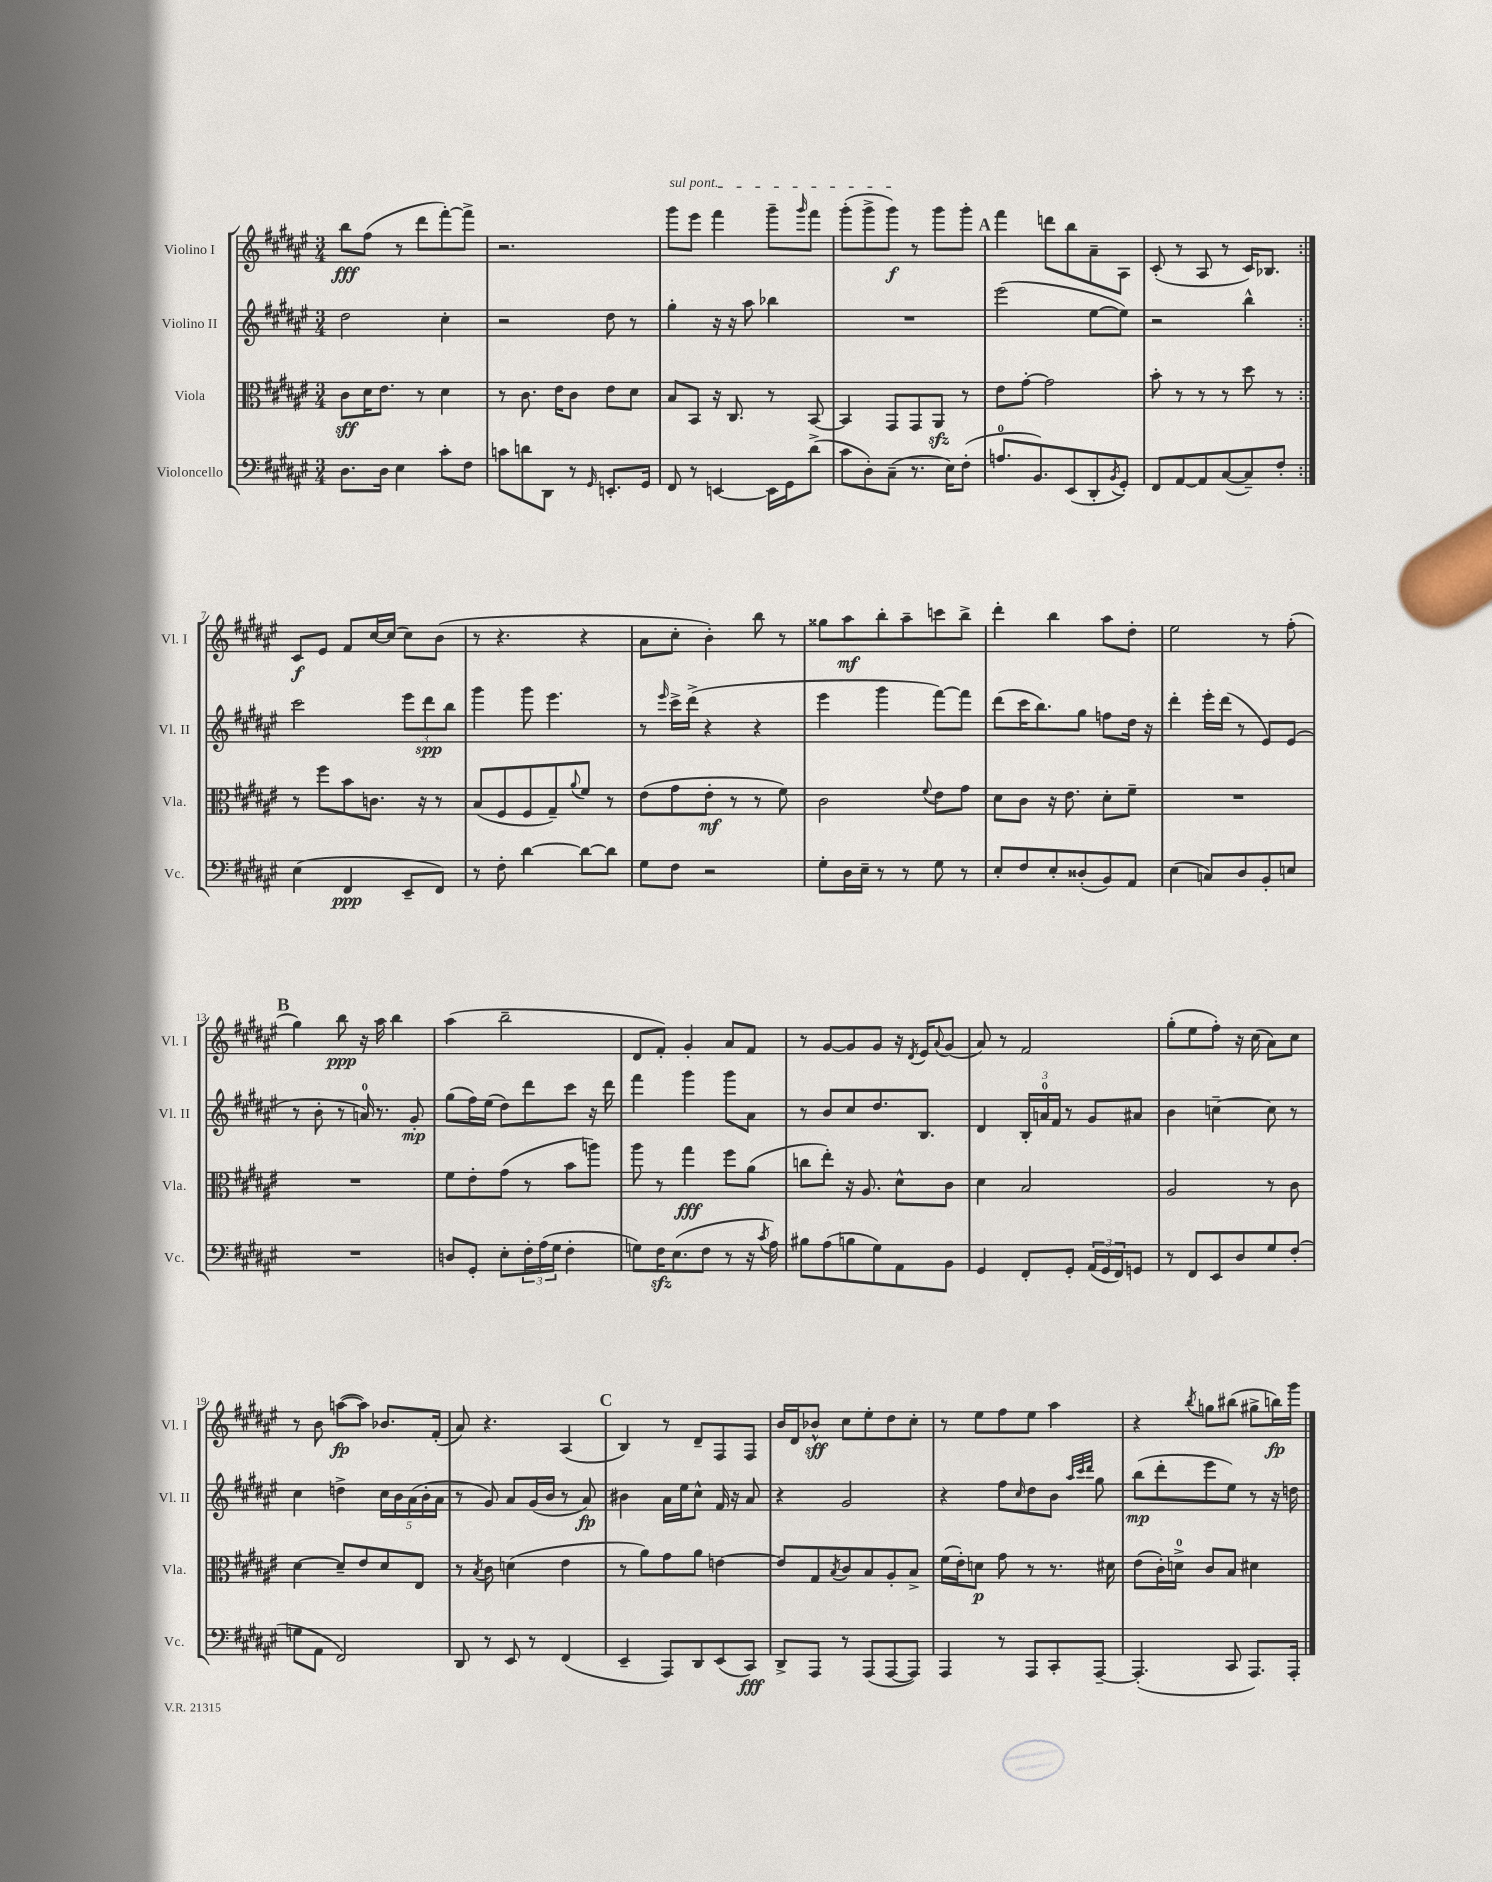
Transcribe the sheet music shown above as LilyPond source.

<<
\new StaffGroup <<
\new Staff = "s0" \with { instrumentName = "Violino I" shortInstrumentName = "Vl. I" } {
    \clef treble \key fis \major \numericTimeSignature \time 3/4
    \repeat volta 2 { b''8\fff fis''8( r8 dis'''8 fis'''8~-.) fis'''8-> |
    r2. |
    \once \override TextSpanner.bound-details.left.text = \markup { \italic "sul pont." } gis'''8\startTextSpan eis'''8 fis'''4 gis'''8-- \grace { gis'''16 } fis'''8 |
    gis'''8-.( gis'''8-> gis'''8\f\stopTextSpan) r8 gis'''8 gis'''8-. |
    \mark \markup { \bold "A" } fis'''4 d'''8 b''8 ais'8-- ais8 |
    cis'8-.( r8 ais8 r8 cis'16) bes8. | }
    cis'8\f eis'8 fis'8 cis''16~ cis''16( cis''8) b'8( |
    r8 r4. r4 |
    ais'8 cis''8-. b'4-.) b''8 r8 |
    gisis''8 ais''8\mf b''8-. ais''8-- c'''8 b''8-> |
    dis'''4-. b''4 ais''8 dis''8-. |
    eis''2 r8 fis''8-.( |
    \mark \markup { \bold "B" } gis''4) b''8\ppp r16 ais''16 b''4 |
    ais''4( b''2-- |
    dis'8 fis'8-.) gis'4-. ais'8 fis'8 |
    r8 gis'8~ gis'8 gis'8 r16 \acciaccatura { dis'8 } eis'16 \appoggiatura { ais'8 } gis'8( |
    ais'8) r8 fis'2 |
    gis''8-.( eis''8 fis''8-.) r16 cis''16( ais'8) cis''8 |
    r8 b'8 a''8~\fp( a''8) bes'8. fis'16-.( |
    ais'8) r4. ais4( |
    \mark \markup { \bold "C" } b4) r8 dis'8-- fis8 fis8 |
    b'16 dis'16 bes'8-^\sff cis''8 eis''8-. dis''8 cis''8-. |
    r8 eis''8 fis''8 eis''8 ais''4 |
    r4 \acciaccatura { b''8 } g''8 bis''8( gis''8-> b''16\fp) gis'''16 \bar "|." |
}
\new Staff = "s1" \with { instrumentName = "Violino II" shortInstrumentName = "Vl. II" } {
    \clef treble \key fis \major \numericTimeSignature \time 3/4
    \repeat volta 2 { dis''2 cis''4-. |
    r2 dis''8 r8 |
    gis''4-. r16 r16 ais''8 bes''4 |
    R2. |
    \mark \markup { \bold "A" } eis'''2( eis''8~ eis''8) |
    r2 b''4-^ | }
    cis'''2 \tuplet 3/2 { eis'''8 dis'''8\spp b''8 } |
    gis'''4 gis'''8 eis'''4. |
    r8 \grace { eis'''16 } cis'''16-> dis'''16->( r4 r4 |
    eis'''4 gis'''4 fis'''8~) fis'''8 |
    dis'''8( cis'''16 b''8.) gis''8 f''8 dis''16 r16 |
    dis'''4-. eis'''16-. dis'''16( r8 eis'8) eis'8( |
    \mark \markup { \bold "B" } r8 b'8-. r8 a'16-0) r8. gis'8-.\mp |
    gis''8( fis''16) eis''16( dis''8) dis'''8 cis'''8 r16 dis'''16 |
    fis'''4 gis'''4 gis'''8 ais'8 |
    r8 b'8 cis''8 dis''8. b8. |
    dis'4 \tuplet 3/2 { b16-. a'16-0 fis'16 } r8 gis'8 ais'8 |
    b'4 c''4~-- c''8 r8 |
    cis''4 d''4-> \tuplet 5/4 { cis''16 b'16 ais'16( b'16-. ais'16 } |
    r8 gis'8) ais'8 gis'16( b'16 r8 ais'8\fp) |
    \mark \markup { \bold "C" } bis'4 ais'16 eis''16 cis''8-^ fis'16 r16 ais'8 |
    r4 gis'2 |
    r4 fis''8 \grace { cis''16 } dis''8 b'8 \grace { ais''32 cis'''32 dis'''32 } gis''8 |
    b''8\mp( dis'''8-. eis'''8 eis''8) r8 r16 d''16 \bar "|." |
}
\new Staff = "s2" \with { instrumentName = "Viola" shortInstrumentName = "Vla." } {
    \clef alto \key fis \major \numericTimeSignature \time 3/4
    \repeat volta 2 { cis'8\sff dis'16 eis'8. r8 dis'4 |
    r8 cis'8. eis'16 cis'8 eis'8 dis'8 |
    b8 b,8 r16 cis8. r8 b,8~ |
    b,4 gis,8 gis,8 ais,8\sfz r8 |
    \mark \markup { \bold "A" } eis'8 gis'8~-. gis'2 |
    b'8-. r8 r8 r8 dis''8 r8 | }
    r8 fis''8 b'8 c'8. r16 r8 |
    b8( fis8 fis8 gis8--) \appoggiatura { ais'8 } fis'8 r8 |
    eis'8( gis'8 eis'8-.\mf r8 r8 fis'8) |
    cis'2 \appoggiatura { fis'8 } eis'8 gis'8 |
    dis'8 cis'8 r16 eis'8. dis'8-. fis'8-- |
    R2. |
    \mark \markup { \bold "B" } R2. |
    fis'8 eis'8-. gis'8( r8 b'8 a''8) |
    ais''8 r8 gis''4\fff fis''8 ais'8( |
    c''8 eis''8-.) r16 ais8. dis'8-^ cis'8 |
    dis'4 b2 |
    ais2 r8 cis'8 |
    dis'4~ dis'8-- eis'8 dis'8 eis8 |
    r8 \acciaccatura { b8 } cis'8 d'4( eis'4 |
    \mark \markup { \bold "C" } r8 ais'8) gis'8 ais'8 e'4~ |
    e'8 gis8 \acciaccatura { b8 } cis'8 b8 ais8-. b8-> |
    fis'16( eis'16-.) d'8\p gis'8 r8 r8. dis'16 |
    eis'8( cis'16-.) d'16-0-> cis'8 b8 dis'4 \bar "|." |
}
\new Staff = "s3" \with { instrumentName = "Violoncello" shortInstrumentName = "Vc." } {
    \clef bass \key fis \major \numericTimeSignature \time 3/4
    \repeat volta 2 { dis8. dis16 eis4 cis'8-. fis8 |
    c'8 d'8 dis,8 r8 \grace { gis,16 } e,8.-. gis,16 |
    fis,8 r8 e,4~ e,16 gis,16 dis'8->( |
    cis'8 dis8-.) cis8--( r8. eis16) fis8-.( |
    \mark \markup { \bold "A" } a8.-0 b,8.) eis,8( dis,8-. \acciaccatura { b,8 } gis,8-.) |
    fis,8 ais,8~ ais,8 cis8~( cis8--) fis8-. | }
    eis4( fis,4\ppp eis,8-- fis,8) |
    r8 fis8-. dis'4~ dis'8~ dis'8 |
    gis8 fis8 r2 |
    gis8-. dis16 eis16-- r8 r8 gis8 r8 |
    eis8-. fis8 eis8-. disis8-.( b,8) ais,8 |
    eis4( c8) dis8 b,8-. e8 |
    \mark \markup { \bold "B" } R2. |
    d8 gis,8-. eis8-. \tuplet 3/2 { fis16-. ais16( gis16 } fis4-. |
    g8) fis16\sfz eis8.( fis8 r8 r16 \acciaccatura { cis'8 } ais16) |
    bis8 ais8( b8 gis8) ais,8 b,8 |
    gis,4 fis,8-. gis,8-. \tuplet 3/2 { ais,16( gis,16 fis,16) } g,8 |
    r8 fis,8 eis,8 dis8 gis8 fis8-.( |
    g8 ais,8 fis,2) |
    dis,8 r8 eis,8 r8 fis,4( |
    \mark \markup { \bold "C" } eis,4-- ais,,8) dis,8 eis,8( cis,8\fff) |
    dis,8-> ais,,8 r8 ais,,8( ais,,8~ ais,,8) |
    ais,,4 r8 ais,,8 cis,8-. ais,,8~-- |
    ais,,4.-.( cis,8 ais,,8.) ais,,16-. \bar "|." |
}
>>
>>
